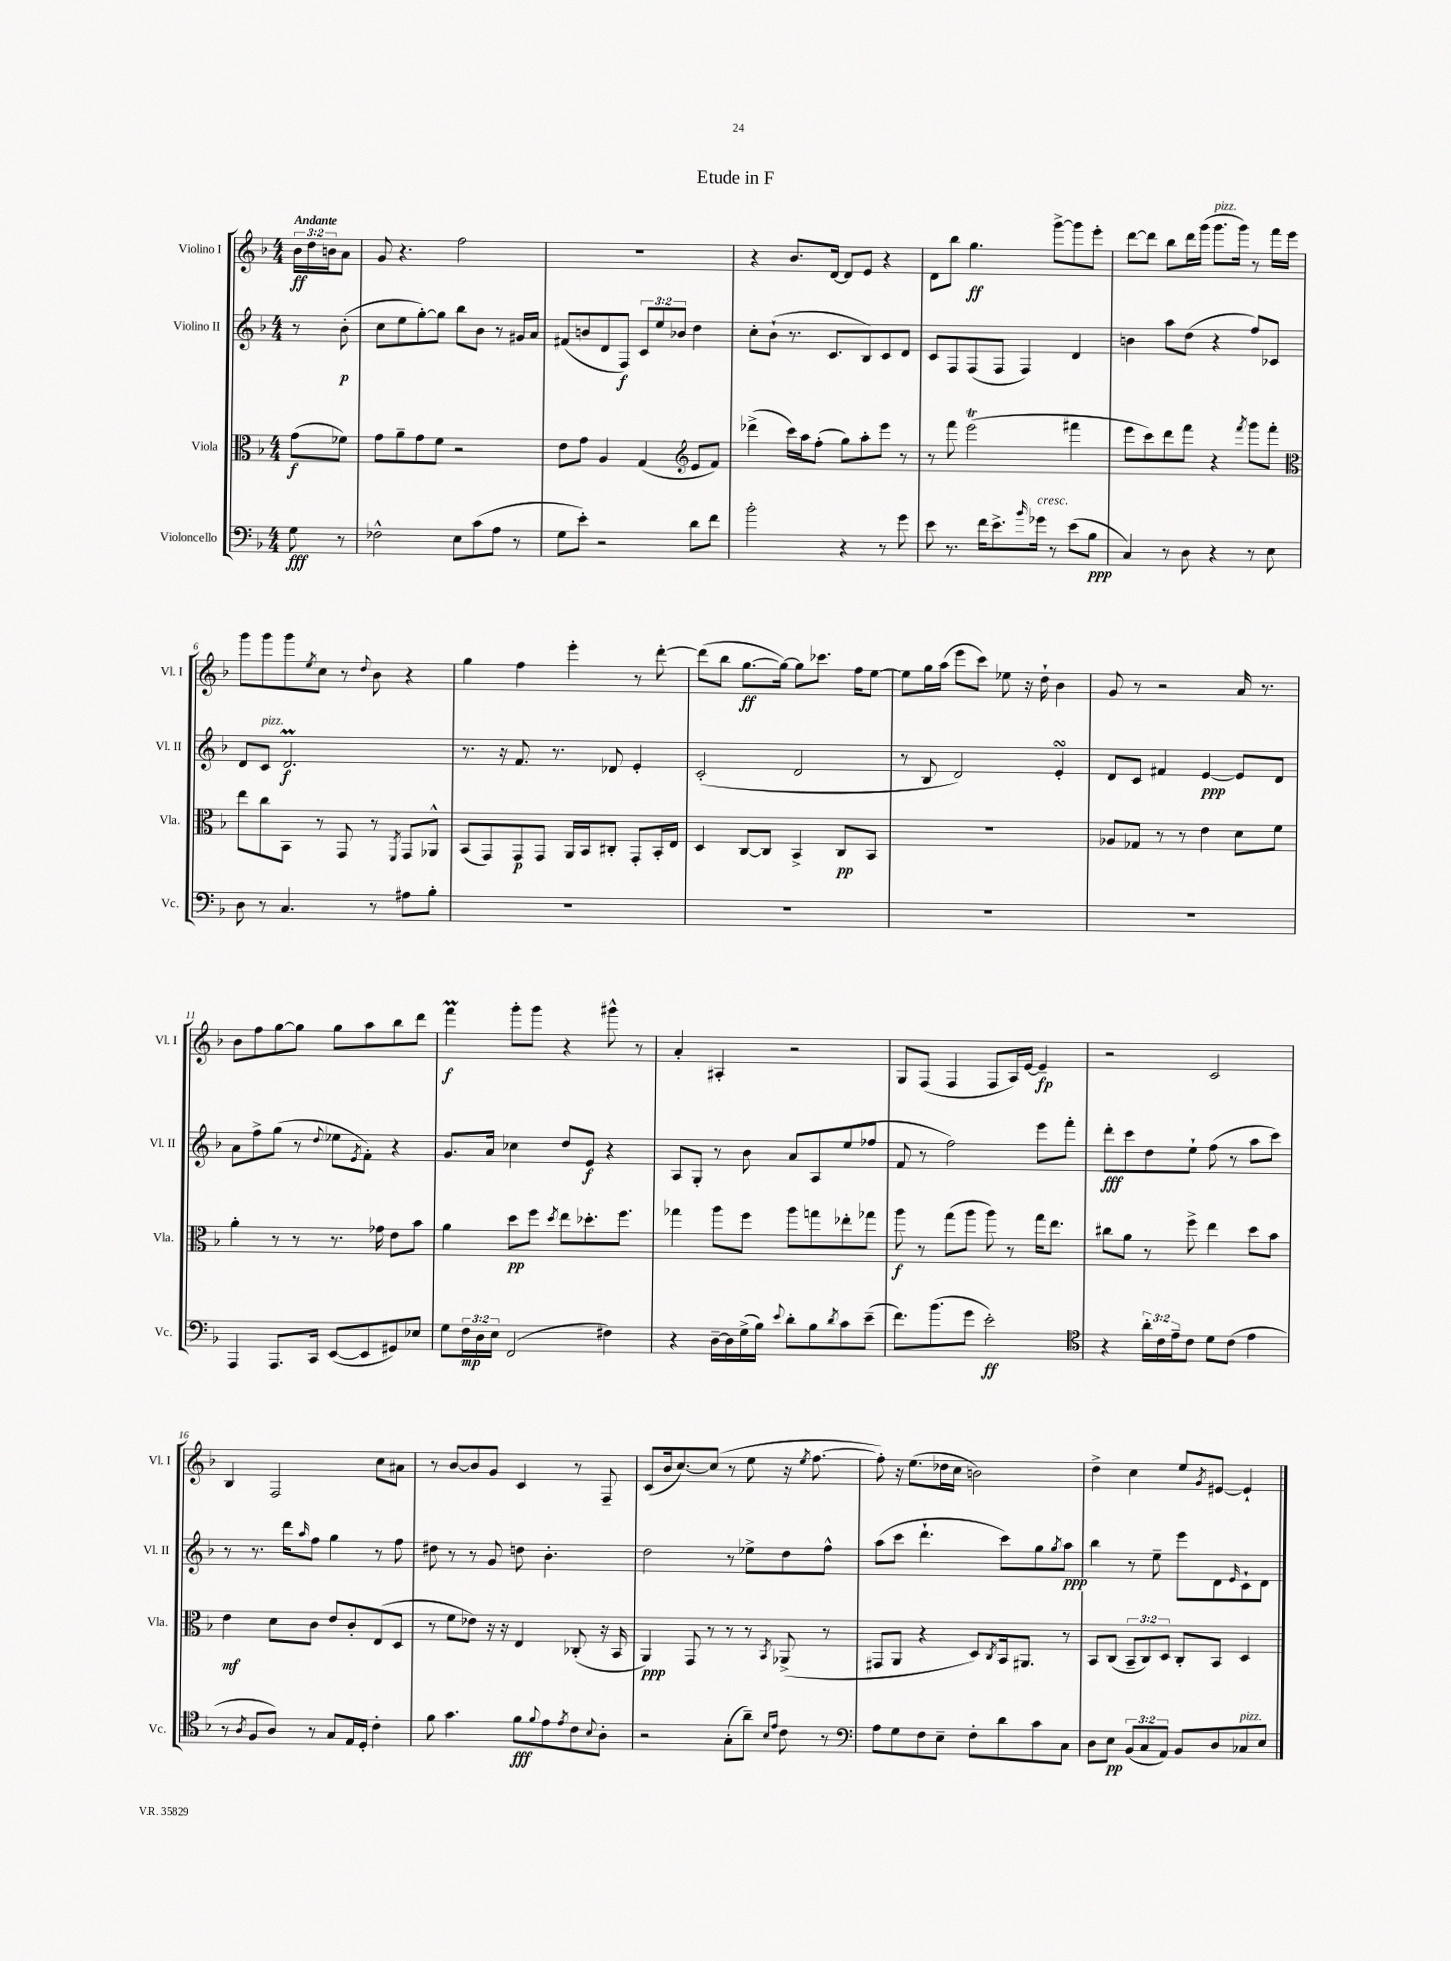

**kern	**kern	**kern	**kern
*staff4	*staff3	*staff2	*staff1
*clefF4	*clefC3	*clefG2	*clefG2
*k[b-]	*k[b-]	*k[b-]	*k[b-]
*M4/4	*M4/4	*M4/4	*M4/4
8G	(8g	8r	24b-
.	.	.	24dd
.	.	.	24b
8r	8f-)	(8b-'	8a
=	=	=	=
2F-^^	8g	8cc	8g
.	8a~	8ee	4.r
.	8g	[8gg')	.
.	8f	8gg]	.
8E	2r	8bb-	2ff
(8c	.	8b-	.
8A	.	8r	.
8r	.	16g#	.
.	.	16a	.
=	=	=	=
8G	8e	(8f#	1r
8e')	8g	8b	.
2r	4A	8d	.
.	.	8F)	.
.	(4G	12c	.
.	.	12ee	.
.	.	12b-	.
*	*clefG2	*	*
8d	8e	4dd	.
8f	8f)	.	.
=	=	=	=
2b-'	(4ddd-^	8cc'	4r
.	.	(8b-`	.
.	16ccc)	8.r	8.b-
.	16aa	.	.
.	(8ff'	.	.
.	.	8.c	[16d
4r	8gg)	.	8d]
.	8aa'	8B-)	8e
8r	8eee	8c	4r
8g	8r	8d	.
=	=	=	=
8e	8r	8c	8d
8.r	8fff	8F	8bb-
.	(2eee	(8F	4.gg
16f	.	.	.
8.e^	.	8F	.
.	.	4F)	.
16qqb-	.	.	.
16g-	.	.	.
8r	.	.	[8ggg^
(8e	4fff#	4d	8ggg]
8B-	.	.	8eee'
=	=	=	=
4C)	8eee	4b	[8ddd
.	8ccc)	.	8ddd]
8r	8ddd	8aa	8bb-
8D	8fff	(8dd	16ddd
.	.	.	(16ggg
4r	4r	4r	8.ggg
.	.	.	16ggg)
.	8qfff	.	.
8r	8ggg	8ff)	8r
8E	8fff'	8c-	16fff
.	.	.	16eee
=	=	=	=
*	*clefC3	*	*
8D	8ee	8d	8ggg
8r	8cc	8c	8ggg
4.C	8BB-	2.d	8ggg
.	.	.	8qee
.	8r	.	8cc
.	8GG	.	8r
.	.	.	8qqdd
8r	8r	.	8b-
.	8qFF	.	.
8A#	8GG	.	4r
8B-'	8AA-^^	.	.
=	=	=	=
1r	(8BB-	8.r	4gg
.	8GG)	.	.
.	.	16r	.
.	8GG	8.f	4ff
.	8GG	.	.
.	.	8.r	.
.	16AA	.	4eee'
.	16BB-	.	.
.	8C#'	8d-	.
.	8GG'	4e'	8r
.	16BB-'	.	[8ddd'
.	16E	.	.
=	=	=	=
1r	4D	(2c'	(8ddd]
.	.	.	8bb-
.	[8C	.	[8.gg
.	8C]	.	.
.	.	.	16gg_)
.	4BB-^	2d	8gg]
.	.	.	8.ccc-
.	8C	.	.
.	.	.	16ff
.	8BB-	.	[8ee
=	=	=	=
1r	1r	8r	8ee]
.	.	8B-	16gg
.	.	.	(16aa
.	.	2d)	8eee
.	.	.	8ccc)
.	.	.	8ee-
.	.	.	16r
.	.	.	16dd`
.	.	4e'	4b-
=	=	=	=
1r	8A-	8d	8g
.	8G-	8c	8r
.	8r	4f#	2r
.	8r	.	.
.	4e	[4e	.
.	8d	8e]	16a
.	.	.	8.r
.	8f	8d	.
=	=	=	=
4AAA	4a'	8a	8b-
.	.	8ff^	8ff
8.AAA	8r	(8gg	[8gg
.	8r	8r	8gg]
16CC	.	.	.
.	.	8qqdd	.
([8EE	8.r	8ee-	8gg
.	.	8qe	.
8EE]	.	8f')	8aa
.	16g-	.	.
8GG#)	8e	4r	8bb-
8E-	8b-	.	8ddd
=	=	=	=
8G	4a	8.g	4fff
24F	.	.	.
24D	.	.	.
.	.	16a	.
24E	.	.	.
(2FF	8dd	4cc-	8ggg'
.	8ff	.	8ggg
.	8qdd	.	.
.	8ee	8dd	4r
.	8.dd-'	8e	.
4F#)	.	4r	8ggg#^^
.	8.ff	.	.
.	.	.	8r
=	=	=	=
4r	4gg-	8A	4a'
.	.	8G'	.
[16D~	8aa	8r	4A#'
16D]	.	.	.
(16G^	8ff	8b-	.
16B-)	.	.	.
8qqe	.	.	.
8d'	8aa	8a	2r
8B-	8gg	8A	.
8qd	.	.	.
8c	8ee-'	(8ee	.
(8e~	8gg-	8ff-	.
=	=	=	=
8.f)	8aa	8f	8G
.	8r	8r	(8F
(8.b-	.	.	.
.	(8gg	2ff)	4F
8g	8aa	.	.
2e')	8aa)	.	8F
.	8r	.	16A)
.	.	.	[16e
.	16gg	8eee	4e~]
.	8.ee	.	.
.	.	8fff'	.
=	=	=	=
*clefC4	*	*	*
4r	8cc#	8ddd'	2r
.	8a	8ccc	.
24a'	8r	8dd	.
24c	.	.	.
24e~	.	.	.
8c	8ff^	8ee`	.
8d	4ee	(8ff	2c
(8c	.	8r	.
4e	8dd	8aa	.
.	8b-	8ccc)	.
=	=	=	=
8r	4e	8r	4B-
8qA	.	.	.
8F	.	8.r	.
8A)	8d	.	2F
.	.	16ddd	.
.	.	16qqaa	.
8r	8c	8ff	.
8G	8e	4gg	.
16E	8c'	.	.
16D'	.	.	.
4c'	(8E	8r	8cc
.	8D	8ff	8a#
=	=	=	=
8f	8r	8dd#	8r
4.g	8f	8r	[8b-
.	8e-)	8r	8b-]
.	16r	8g	8g
.	16r	.	.
8f	4E	8dd	4c
8qqf	.	.	.
8e	.	4.b-'	.
8qe	.	.	.
8c	(8C-'	.	8r
8qqB-	.	.	.
8A'	16r	.	8F~
.	16BB-	.	.
=	=	=	=
2r	4AA)	2dd	(8c
.	.	.	16b-
.	.	.	[8.cc)
.	8GG	.	.
.	8r	.	(8cc]
(8G'	8r	8r	8r
8a~)	8r	8ee-^	8ee
16qqB-	.	.	.
16qqe	8qBB-	.	.
8c	(8AA-^	8dd	16r
.	.	.	8qee
.	.	.	[8.ff
8r	8r	8ff^^	.
=	=	=	=
*clefF4	*	*	*
8A	8GG#	(8aa	8ff'])
8G	8AA	8ccc	16r
.	.	.	(8.ee
8F	4r	4.ddd`	.
8E~	.	.	16dd-
.	.	.	16cc
8F'	8D)	.	2b)
.	8qC	.	.
8d	16BB-	8ccc)	.
.	8.AA#	.	.
8c	.	8gg	.
.	.	8qgg	.
8C	8r	8aa	.
=	=	=	=
8D	8BB-	4bb-	4dd^
8E	(8C	.	.
(12BB-	12BB-~	8r	4cc
12C	12C)	.	.
.	.	8ee~	.
12AA)	12D	.	.
8BB-	8C'	8eee	8ee
.	.	.	8qg
8D	8BB-	8d	[8e#
.	.	16qqe	.
8C-	4D	8c`	4e#`]
8E	.	8d	.
==	==	==	==
*-	*-	*-	*-
